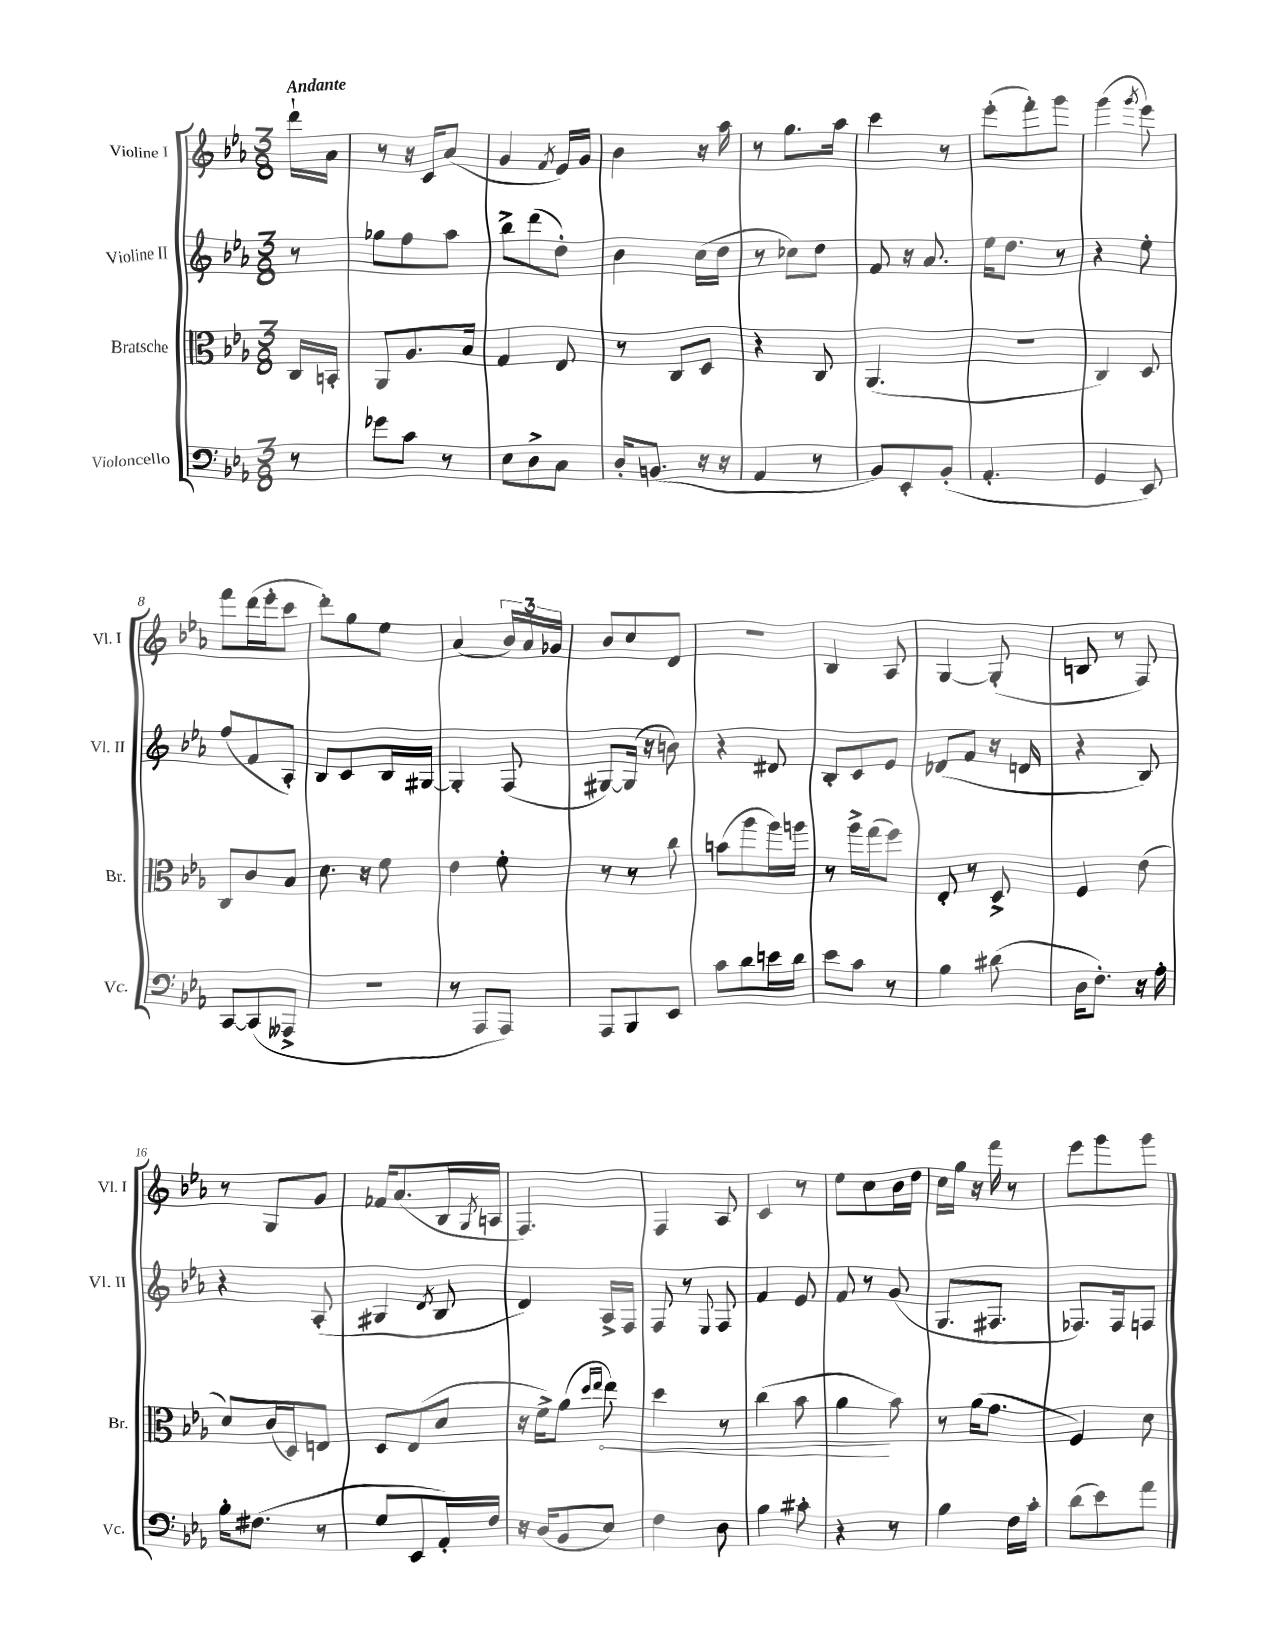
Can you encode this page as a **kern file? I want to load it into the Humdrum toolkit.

**kern	**kern	**dynam	**kern	**kern
*part4	*part3	*part3	*part2	*part1
*staff4	*staff3	*staff3	*staff2	*staff1
*I"Violoncello	*I"Bratsche	*	*I"Violine II	*I"Violine I
*I'Vc.	*I'Br.	*	*I'Vl. II	*I'Vl. I
*clefF4	*clefC3	*	*clefG2	*clefG2
*k[b-e-a-]	*k[b-e-a-]	*	*k[b-e-a-]	*k[b-e-a-]
*M3/8	*M3/8	*	*M3/8	*M3/8
=	=	=	=	=
!	!	!	!	!LO:TX:a:B:t=Andante
8r	16C/LL	.	8r	16ddd`\LL
.	16BBn'/JJ	.	.	16a-\JJ
=1	=1	=1	=1	=1
8g-X\L	8AA-/L	.	8gg-X\L	8r
8c\J	8.A-/	.	8ff\	16r
.	.	.	.	16c/KL
8r	.	.	8aa-\J	(8a-/J
.	16B-/Jk	.	.	.
=2	=2	=2	=2	=2
8E-\L	4G/	.	8bb-^\L	4g/
8D^\	.	.	(8ddd\	.
.	.	.	.	8qf/
8C\J	8E-/	.	8dd'\J)	16e-/LL)
.	.	.	.	16g/JJ
=3	=3	=3	=3	=3
16D'/KL	8r	.	4b-\	4b-\
(8.BBn/J	.	.	.	.
.	8C/L	.	.	.
16r	8D/J	.	(16cc\LL	16r
16r	.	.	16dd\JJ	16aa-\
=4	=4	=4	=4	=4
4AA-/	4r	.	8r	8r
.	.	.	8cc-X\L)	8.gg\L
8r	8C/	.	8dd\J	.
.	.	.	.	16aa-\Jk
=5	=5	=5	=5	=5
8BB-/L)	(4.AA-/	.	8f/	4ccc\
8EE-'/	.	.	16r	.
.	.	.	8.a-/	.
(8BB-'/J	.	.	.	8r
=6	=6	=6	=6	=6
4.AA-'/	4.r	.	16ee-\KL	(8eee-'\L
.	.	.	8.dd\J	.
.	.	.	.	8fff'\)
.	.	.	8r	8ggg\J
=7	=7	=7	=7	=7
4GG/	4C/)	.	4r	(4ggg\
.	.	.	.	8qggg/
8EE-/)	8D/	.	8ee-'\	8eee-\)
!!LO:LB:g=z
=8	=8	=8	=8	=8
[8CC/L	8C/L	.	(8ff/L	8fff\L
(8CC/]	8c/	.	8f/	(16ddd\L
.	.	.	.	16eee-'\J
8AAA--X^/J	8B-/J	.	8A-'/J)	8ccc\J
=9	=9	=9	=9	=9
4.r	8.d\	.	8B-/L	8ddd'\L)
.	.	.	8c/	8gg\
.	16r	.	.	.
.	8f\	.	16B-/L	8ee-\J
.	.	.	[16G#X/JJ	.
=10	=10	=10	=10	=10
8r	4e-\	.	4G#'/]	(4a-/
8AAA-/L	.	.	.	.
8AAA-/J)	8f'\	.	(8F/	24b-/LL)
.	.	.	.	24a-/
.	.	.	.	24g-X/JJ
=11	=11	=11	=11	=11
8AAA-/L	8r	.	[8G#X/L)	8b-/L
8BBB-/	8r	.	(16G#/Jk]	8cc/
.	.	.	16r	.
8EE-/J	8cc\	.	8bn\)	8d/J
=12	=12	=12	=12	=12
8c\L	(8bn\L	.	4r	4.r
8d\	8aa-\	.	.	.
16en\L	16aa-\L)	.	8d#X/	.
16d\JJ	16aan\JJ	.	.	.
=13	=13	=13	=13	=13
8e-\L	8r	.	8B-'/L	4B-/
8c\J	16aa-^\LL	.	8c/	.
.	(16gg\J	.	.	.
8r	8ff\J)	.	8e-/J	8A-/
=14	=14	=14	=14	=14
4B-\	8E-'/	.	(8d-X/L	[4G/
.	8r	.	8f/J	.
(8d#X\	8D^/	.	16r	(8G'/]
.	.	.	16dn/	.
=15	=15	=15	=15	=15
16D\KL	4F/	.	4r	8Bn/
8.F'\J)	.	.	.	.
.	.	.	.	8r
16r	(8e-\	.	8B-/)	8F/)
16A-'\	.	.	.	.
!!LO:LB:g=z
=16	=16	=16	=16	=16
16B-'\KL	8d/L)	.	4r	8r
(8.F#X\J	.	.	.	.
.	(16c/L	.	.	8G/L
.	16D/J)	.	.	.
8r	8En/J	.	(8A-'/	8g/J
=17	=17	=17	=17	=17
8G/L	8D/L	.	4G#X/	16f-X/KL
.	.	.	.	(8.a-/
8EE-/	(8E-/	.	.	.
.	.	.	8qd/	.
16AA-'/L)	8d/J	.	8B-/	16B-/L
.	.	.	.	8qG/
16F/JJ	.	.	.	16An/JJ
=18	=18	=18	=18	=18
16r	16r	.	4d/)	4.F/)
(16D/KL	16f^\KL)	.	.	.
8BB-/	(8a-\J	.	.	.
.	16qqdd/LL	.	.	.
.	16qqee-/JJ	.	.	.
!	!	!LO:HP:b	!	!
8E-/J)	8ee-\)	<	16A-^/LL	.
.	.	.	16F/JJ	.
=19	=19	=19	=19	=19
4F\	4dd\	.	8F/	4F/
.	.	.	8r	.
.	.	.	8qqE-/	.
8D\	8r	.	8F/	8A-/
=20	=20	=20	=20	=20
4B-\	(4cc\	.	4f/	4c/
8c#X'\	8b-\	.	8e-/	8r
=21	=21	=21	=21	=21
4r	4a-\	.	8f/	8ee-\L
.	.	.	8r	8cc\
8r	8b-\)	[	(8g/	16b-\L
.	.	.	.	16dd\JJ
=22	=22	=22	=22	=22
4B-\	8r	.	8.G/L	16cc\LL
.	.	.	.	16gg\JJ
.	(16a-\KL	.	.	16r
.	8.g\J	.	8.F#X/J	16fff\
16F\LL	.	.	.	8r
16c'\JJ	.	.	.	.
=23	=23	=23	=23	=23
(8d\L	4F/)	.	8.F-X/L)	8eee-\L
8e-\)	.	.	.	8ggg\
.	.	.	16F-/k	.
8a-\J	8d\	.	8Fn/J	8ggg\J
==	==	==	==	==
*-	*-	*-	*-	*-
